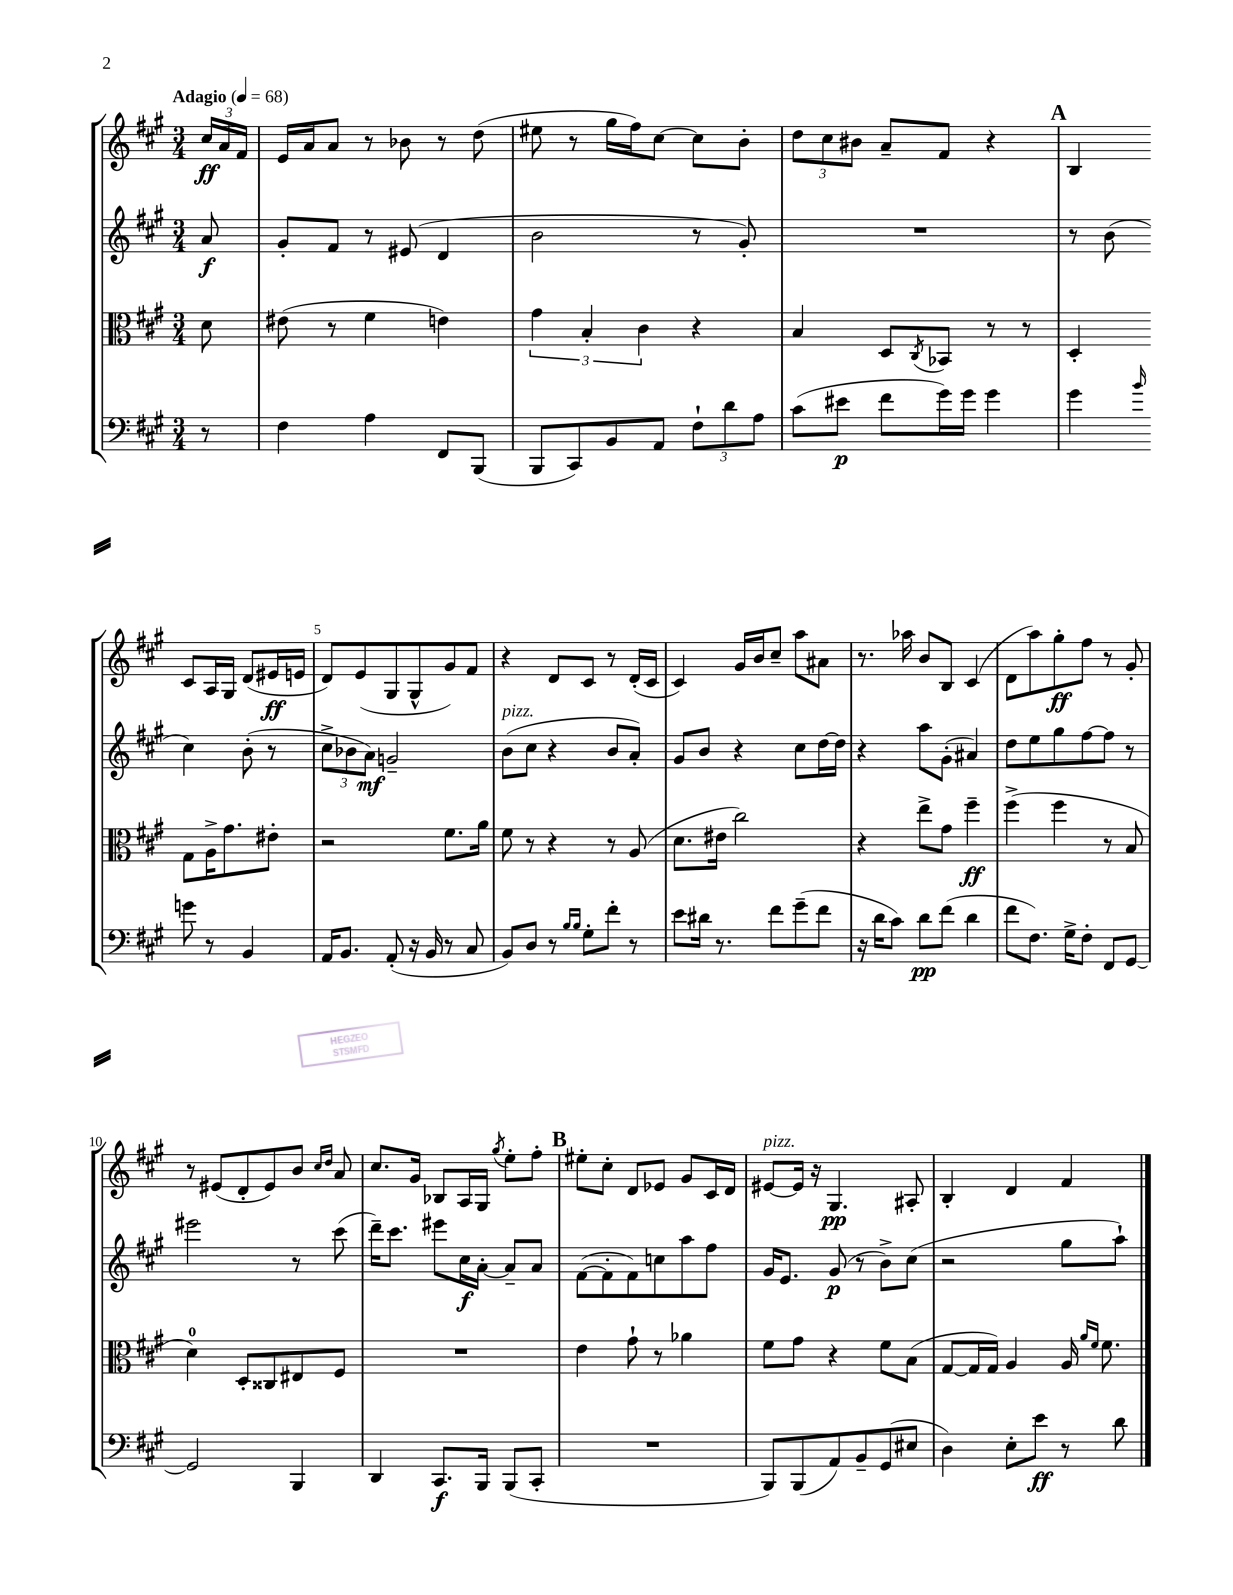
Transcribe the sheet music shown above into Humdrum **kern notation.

**kern	**dynam	**kern	**dynam	**kern	**dynam	**kern	**dynam
*part4	*part4	*part3	*part3	*part2	*part2	*part1	*part1
*staff4	*staff4	*staff3	*staff3	*staff2	*staff2	*staff1	*staff1
*clefF4	*	*clefC3	*	*clefG2	*	*clefG2	*
*k[f#c#g#]	*	*k[f#c#g#]	*	*k[f#c#g#]	*	*k[f#c#g#]	*
*M3/4	*	*M3/4	*	*M3/4	*	*M3/4	*
*MM68	*	*MM68	*	*MM68	*	*MM68	*
=	=	=	=	=	=	=	=
!	!	!	!	!	!	!LO:TX:a:B:t=Adagio	!
8r	.	8d\	.	8a/	f	24cc#/LL	ff
.	.	.	.	.	.	24a/	.
.	.	.	.	.	.	24f#/JJ	.
=1	=1	=1	=1	=1	=1	=1	=1
4F#\	.	(8e#X\	.	8g#'/L	.	16e/LL	.
.	.	.	.	.	.	16a/J	.
.	.	8r	.	8f#/J	.	8a/J	.
4A\	.	4f#\	.	8r	.	8r	.
.	.	.	.	(8e#X/	.	8b-X\	.
8FF#/L	.	4en\)	.	4d/	.	8r	.
(8BBB/J	.	.	.	.	.	(8dd\	.
=2	=2	=2	=2	=2	=2	=2	=2
8BBB/L	.	6g#\	.	2b\	.	8ee#X\	.
8CC#/)	.	.	.	.	.	8r	.
.	.	6B'/	.	.	.	.	.
8BB/	.	.	.	.	.	16gg#\LL	.
.	.	.	.	.	.	16ff#\J)	.
.	.	6c#\	.	.	.	.	.
8AA/J	.	.	.	.	.	[8cc#\J	.
12F#`\L	.	4r	.	8r	.	8cc#\L]	.
12d\	.	.	.	.	.	.	.
.	.	.	.	8g#'/)	.	8b'\J	.
12A\J	.	.	.	.	.	.	.
=3	=3	=3	=3	=3	=3	=3	=3
(8c#\L	.	4B/	.	2.r	.	12dd\L	.
.	.	.	.	.	.	12cc#\	.
8e#X\J	p	.	.	.	.	.	.
.	.	.	.	.	.	12b#X\J	.
8f#\L	.	8D/L	.	.	.	8a~/L	.
.	.	8qC#/	.	.	.	.	.
16g#\L)	.	8BB-X/J	.	.	.	8f#/J	.
16g#\JJ	.	.	.	.	.	.	.
4g#\	.	8r	.	.	.	4r	.
.	.	8r	.	.	.	.	.
!!LO:REH:place=s1:t=A
=4	=4	=4	=4	=4	=4	=4	=4
4g#\	.	4D'/	.	8r	.	4B/	.
.	.	.	.	(8b\	.	.	.
16qqb/	.	.	.	.	.	.	.
8gn\	.	8G#\L	.	4cc#\)	.	8c#/L	.
8r	.	16A^\K	.	.	.	16A/L	.
.	.	8.g#\	.	.	.	16G#/JJ	.
4BB/	.	.	.	(8b'\	.	(8d/L	.
.	.	8e#X'\J	.	8r	.	16e#X/L	ff
.	.	.	.	.	.	16en/JJ	.
!!LO:LB:g=z
=5	=5	=5	=5	=5	=5	=5	=5
16AA/KL	.	2r	.	12cc#^\L	.	8d/L)	.
8.BB/J	.	.	.	.	.	.	.
.	.	.	.	12b-X\	.	.	.
.	.	.	.	.	.	(8e/	.
.	.	.	.	12a\J)	mf	.	.
(8AA'/	.	.	.	2gn~/	.	8G#/	.
16r	.	.	.	.	.	8G#^^/	.
16BB/	.	.	.	.	.	.	.
8r	.	8.f#\L	.	.	.	8g#/)	.
8C#/	.	.	.	.	.	8f#/J	.
.	.	16a\Jk	.	.	.	.	.
=6	=6	=6	=6	=6	=6	=6	=6
!	!	!	!	!LO:TX:a:i:t=pizz.	!	!	!
8BB/L)	.	8f#\	.	(8b\L	.	4r	.
8D/J	.	8r	.	8cc#\J	.	.	.
8r	.	4r	.	4r	.	8d/L	.
16qqB/LL	.	.	.	.	.	.	.
16qqB/JJ	.	.	.	.	.	.	.
8G#'\L	.	.	.	.	.	8c#/J	.
8f#'\J	.	8r	.	8b/L	.	8r	.
8r	.	(8A/	.	8a'/J)	.	(16d'/LL	.
.	.	.	.	.	.	16c#/JJ	.
=7	=7	=7	=7	=7	=7	=7	=7
8e\L	.	8.d\L	.	8g#/L	.	4c#/)	.
16d#X\Jk	.	.	.	8b/J	.	.	.
8.r	.	16e#X\Jk	.	.	.	.	.
.	.	2cc#\)	.	4r	.	16g#/LL	.
.	.	.	.	.	.	16b/J	.
8f#\L	.	.	.	.	.	8cc#~/J	.
(8g#~\	.	.	.	8cc#\L	.	8aa\L	.
8f#\J	.	.	.	[16dd\L	.	8a#X\J	.
.	.	.	.	16dd\JJ]	.	.	.
=8	=8	=8	=8	=8	=8	=8	=8
16r	.	4r	.	4r	.	8.r	.
16d\KL	.	.	.	.	.	.	.
8c#\J)	.	.	.	.	.	.	.
.	.	.	.	.	.	16aa-X\	.
8d\L	pp	8ee^\L	.	8aa\L	.	8b/L	.
(8f#\J	.	8g#\J	.	(8g#'\J	.	8B/J	.
4d\	.	4ff#~\	ff	4a#X/)	.	(4c#/	.
=9	=9	=9	=9	=9	=9	=9	=9
8f#\L	.	(4ff#^\	.	8dd\L	.	8d\L	.
8.F#\J)	.	.	.	8ee\	.	8aa\)	.
.	.	4ff#\	.	8gg#\	.	8gg#'\	ff
16G#^\KL	.	.	.	.	.	.	.
8F#'\J	.	.	.	[8ff#\	.	8ff#\J	.
8FF#/L	.	8r	.	8ff#\J]	.	8r	.
[8GG#/J	.	8B/	.	8r	.	8g#'/	.
!!LO:LB:g=z
=10	=10	=10	=10	=10	=10	=10	=10
2GG#/]	.	4d\)	.	2eee#X\	.	8r	.
.	.	.	.	.	.	(8e#X/L	.
.	.	8D'/L	.	.	.	8d'/	.
.	.	8C##X/	.	.	.	8e#/)	.
4BBB/	.	8E#X/	.	8r	.	8b/J	.
.	.	.	.	.	.	16qqcc#/LL	.
.	.	.	.	.	.	16qqdd/JJ	.
.	.	8F#/J	.	(8ccc#\	.	8a/	.
=11	=11	=11	=11	=11	=11	=11	=11
4DD/	.	2.r	.	16ddd~\KL)	.	8.cc#/L	.
.	.	.	.	8.ccc#\J	.	.	.
.	.	.	.	.	.	16g#/Jk	.
8.CC#/L	f	.	.	8eee#X\L	.	8B-X/L	.
.	.	.	.	16cc#\L	f	16A/L	.
16BBB/Jk	.	.	.	[16a'\JJ	.	16G#/JJ	.
.	.	.	.	.	.	8qgg#/	.
(8BBB/L	.	.	.	8a~/L]	.	8ee'\L	.
8CC#'/J	.	.	.	8a/J	.	8ff#'\J	.
!!LO:REH:place=s1:t=B
=12	=12	=12	=12	=12	=12	=12	=12
2.r	.	4e\	.	([8f#\L	.	8ee#X'\L	.
.	.	.	.	8f#'\]	.	8cc#'\J	.
.	.	8g#`\	.	8f#\)	.	8d/L	.
.	.	8r	.	8ccn\	.	8e-X/J	.
.	.	4a-X\	.	8aa\	.	8g#/L	.
.	.	.	.	8ff#\J	.	16c#/L	.
.	.	.	.	.	.	16d/JJ	.
=13	=13	=13	=13	=13	=13	=13	=13
!	!	!	!	!	!	!LO:TX:a:i:t=pizz.	!
8BBB/L)	.	8f#\L	.	16g#/KL	.	[8e#X/L	.
.	.	.	.	8.e/J	.	.	.
(8BBB/	.	8g#\J	.	.	.	16e#/Jk]	.
.	.	.	.	.	.	16r	.
8AA/)	.	4r	.	(8g#/	p	4.G#/	pp
8BB~/	.	.	.	8r	.	.	.
(8GG#/	.	8f#\L	.	8b^\L)	.	.	.
8E#X/J	.	(8B\J	.	(8cc#\J	.	8A#X'/	.
=14	=14	=14	=14	=14	=14	=14	=14
4D\)	.	[8G#/L	.	2r	.	4B'/	.
.	.	16G#/L]	.	.	.	.	.
.	.	16G#/JJ)	.	.	.	.	.
8E'\L	.	4A/	.	.	.	4d/	.
8e\J	ff	.	.	.	.	.	.
8r	.	16A/	.	8gg#\L	.	4f#/	.
.	.	16qqa/LL	.	.	.	.	.
.	.	16qqf#/JJ	.	.	.	.	.
.	.	8.f#\	.	.	.	.	.
8d\	.	.	.	8aa`\J)	.	.	.
==	==	==	==	==	==	==	==
*-	*-	*-	*-	*-	*-	*-	*-
